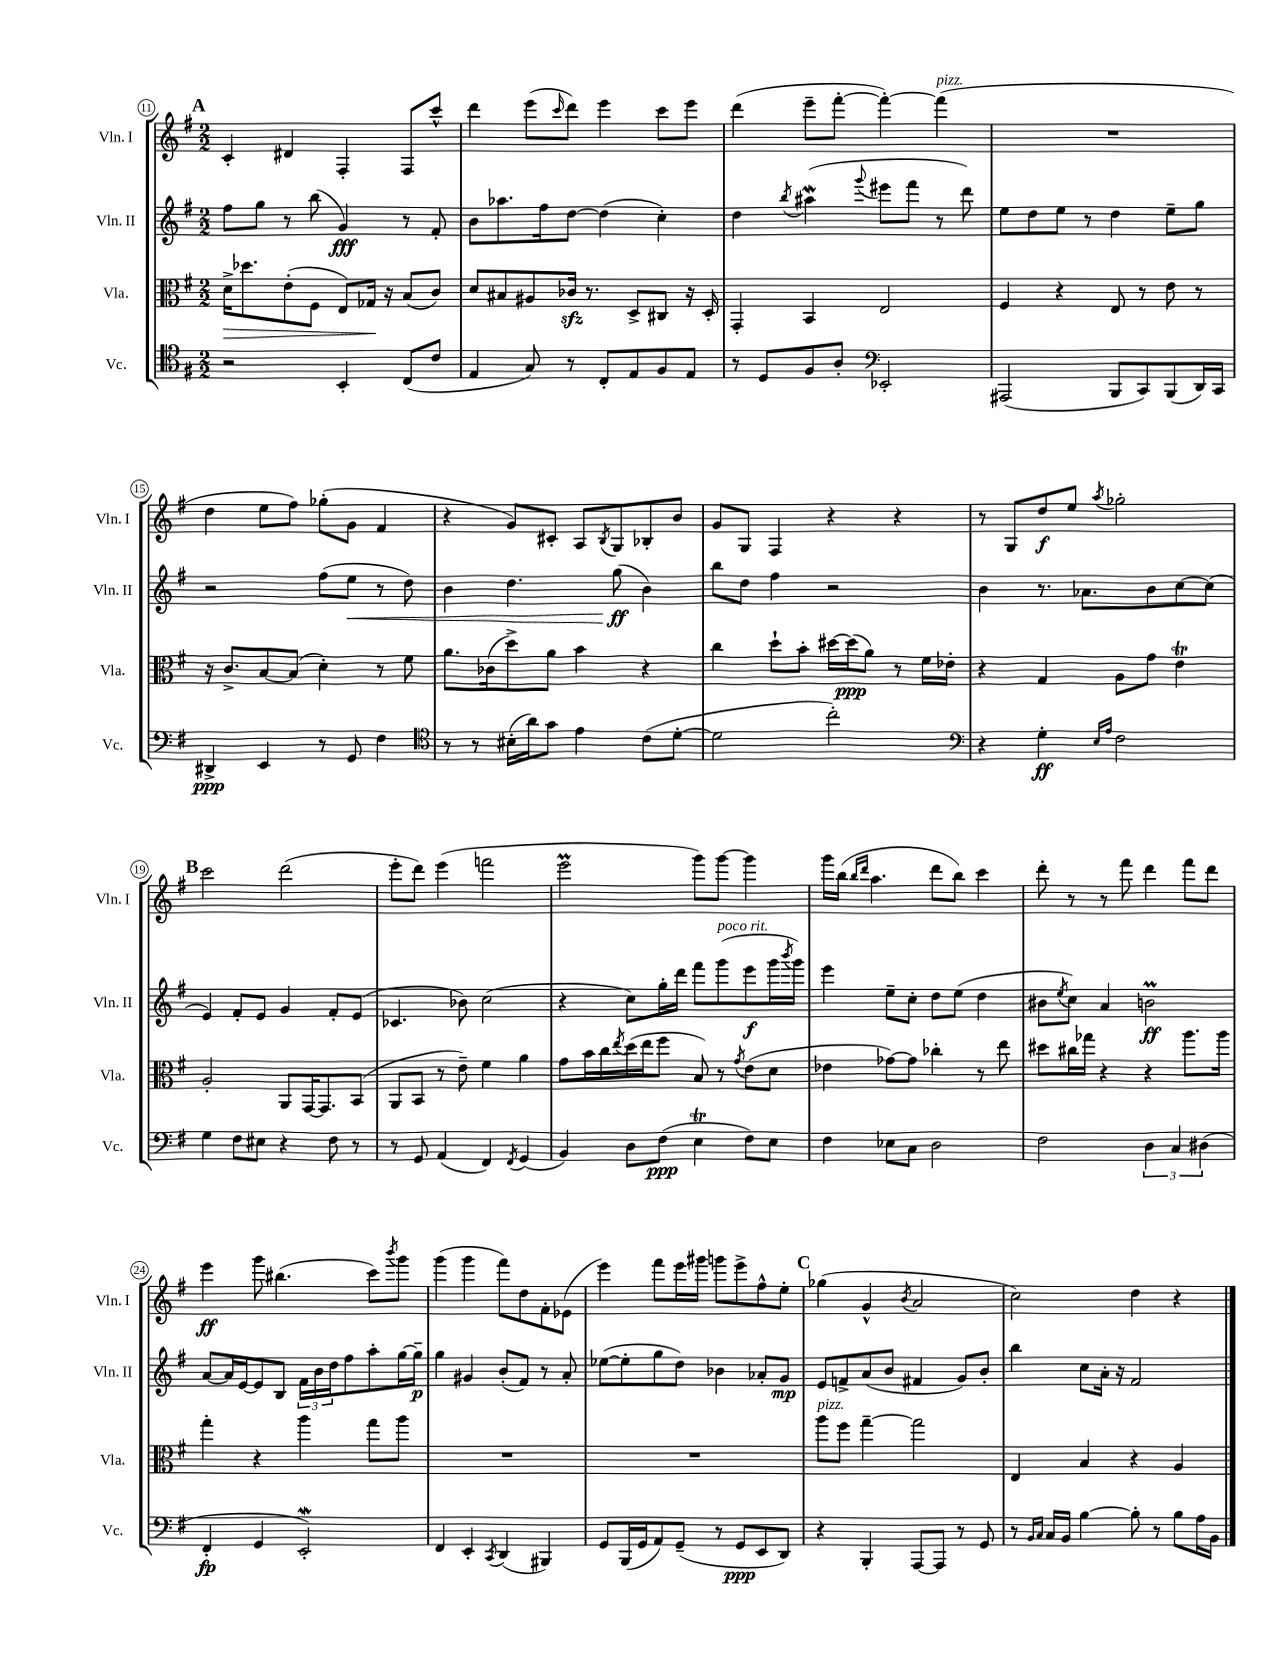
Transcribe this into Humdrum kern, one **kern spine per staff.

**kern	**kern	**kern	**kern
*staff4	*staff3	*staff2	*staff1
*clefC4	*clefC3	*clefG2	*clefG2
*k[f#]	*k[f#]	*k[f#]	*k[f#]
*M2/2	*M2/2	*M2/2	*M2/2
2r	16d^	8ff#	4c'
.	8.dd-	.	.
.	.	8gg	.
.	(8e'	8r	4d#
.	8F#	(8bb	.
4BB'	8E)	4g)	4F#'
.	16G-	.	.
.	16r	.	.
(8C	(8B	8r	8F#
8c	8c)	8f#'	8ccc^^
=	=	=	=
4E	8d	8b	4ddd
.	8B#	8.aa-	.
8G)	8A#	.	(8eee
.	.	16ff#	.
.	.	.	16qqccc
8r	16c-	[8dd	8ddd)
.	8.r	.	.
8C'	.	(4dd]	4eee
8E	8D^	.	.
8F#	8C#	4cc')	8ccc
8E	16r	.	8eee
.	16D'	.	.
=	=	=	=
8r	4GG'	4dd	(4ddd
8D	.	.	.
.	.	8qbb	.
8F#	4BB	(4aa#	8eee~
8A'	.	.	[8fff#'
*clefF4	*	*	*
.	.	8qqggg	.
2EE-'	2E	8eee#	4fff#'_)
.	.	8fff#	.
.	.	8r	(4fff#]
.	.	8ddd)	.
=	=	=	=
(2AAA#	4F#	8ee	1r
.	.	8dd	.
.	4r	8ee	.
.	.	8r	.
8BBB	8E	4dd	.
8CC)	8r	.	.
(8BBB	8e	8ee~	.
16DD)	8r	8gg	.
16CC	.	.	.
=	=	=	=
4DD#^	16r	2r	4dd
.	8.c^	.	.
4EE	[8B	.	8ee
.	(8B]	.	8ff#)
8r	4d')	(8ff#	(8gg-'
8GG	.	8ee	8g
4F#	8r	8r	4f#
.	8f#	8dd)	.
=	=	=	=
*clefC4	*	*	*
8r	8.a	4b	4r
8r	.	.	.
.	(16c-	.	.
(16B#'	8dd^)	4.dd	8g)
16a)	.	.	.
8g	8a	.	8c#'
4e	4b	.	8A
.	.	.	8qB
.	.	(8gg	8G
(8c	4r	4b)	8B-'
[8d'	.	.	8b
=	=	=	=
2d]	4cc	8bb	8g
.	.	8dd	8G
.	8dd`	4ff#	4F#
.	8b'	.	.
2cc')	[16dd#	2r	4r
.	(16dd#]	.	.
.	8a)	.	.
.	8r	.	4r
.	16f#	.	.
.	16e-'	.	.
=	=	=	=
*clefF4	*	*	*
4r	4r	4b	8r
.	.	.	8G
4G'	4G	8.r	8dd
.	.	.	8ee
.	.	8.a-	.
16qqE	.	.	.
16qqA	.	.	8qaa
2F#	8A	.	2gg-'
.	8g	8b	.
.	4e	[8cc	.
.	.	(8cc]	.
=	=	=	=
4G	2A'	4e)	2ccc
8F#	.	8f#'	.
8E#	.	8e	.
4r	8AA	4g	(2ddd
.	[16GG	.	.
.	8.GG]	.	.
8F#	.	8f#'	.
8r	(8BB	(8e	.
=	=	=	=
8r	8AA	4.c-	8eee'
8GG	8BB	.	8ddd)
(4AA	8r	.	(4eee
.	8e~)	8b-)	.
4FF#)	4f#	(2cc	2fff
8qFF#	.	.	.
(4GG	4a	.	.
=	=	=	=
4BB)	8g	4r	2eee
.	16b	.	.
.	16cc	.	.
.	8qee	.	.
8D	(16dd	8cc)	.
.	16ee	.	.
(8F#	8ff#	16gg'	.
.	.	16ddd	.
4E	8B)	8fff#	8ggg)
.	8r	(8ggg	[8ggg
.	8qg	.	.
8F#)	(8e	8eee	4ggg]
8E	8d	16ggg	.
.	.	8qbbb	.
.	.	16ggg)	.
=	=	=	=
4F#	4e-	4eee	16ggg
.	.	.	(16bb
.	.	.	16qqbb
.	.	.	16qqddd
.	.	.	4.aa
8E-	[8g-)	8ee~	.
8C	8g-]	8cc'	.
2D	4cc-'	8dd	8ddd
.	.	(8ee	8bb)
.	8r	4dd	4ccc
.	8ee	.	.
=	=	=	=
2F#	8dd#	8b#	8ddd'
.	.	8qee	.
.	16cc#	8cc)	8r
.	16gg-	.	.
.	4r	4a	8r
.	.	.	8fff#
6D	4r	2b	4ddd
6C	.	.	.
.	8.aa	.	8fff#
(6D#	.	.	.
.	.	.	8ddd
.	16aa	.	.
=	=	=	=
4FF#'	4gg'	[8a	4eee
.	.	16a]	.
.	.	[16e	.
4GG	4r	8e]	8ggg
.	.	8B	(4.bb#
2EE')	4aa	24f#	.
.	.	24b	.
.	.	24dd	.
.	.	8ff#	.
.	8gg	8aa'	8ccc)
.	.	.	8qbbb
.	8aa	[16gg	8ggg
.	.	16gg~]	.
=	=	=	=
4FF#	1r	4gg	(4ggg
4EE'	.	4g#	4ggg
8qCC	.	.	.
(4DD	.	(8b'	8fff#)
.	.	8f#)	8dd
4BBB#)	.	8r	8f#'
.	.	8a'	(8e-
=	=	=	=
8GG	1r	([8ee-	4eee)
(16BBB	.	8ee-']	.
16GG	.	.	.
8AA)	.	8gg	8fff#
(8GG~	.	8dd)	16eee
.	.	.	16ggg#
8r	.	4b-	8ggg
8GG	.	.	8eee^
8EE	.	8a-'	8ff#^^
8DD)	.	8g	8ee'
=	=	=	=
4r	8aa	8e	(4gg-
.	8ff#	8f^	.
4BBB'	[4gg~	(8a	4g^^
.	.	8b	.
.	.	.	8qb
[8AAA	2gg]	4f#	2a
8AAA]	.	.	.
8r	.	8g)	.
8GG	.	8b'	.
=	=	=	=
8r	4E	4bb	2cc)
16qqBB	.	.	.
16qqC	.	.	.
16C	.	.	.
16BB	.	.	.
[4B	4B	8cc	.
.	.	16a'	.
.	.	16r	.
8B']	4r	2f#	4dd
8r	.	.	.
8B	4A	.	4r
16A	.	.	.
16BB	.	.	.
==	==	==	==
*-	*-	*-	*-
